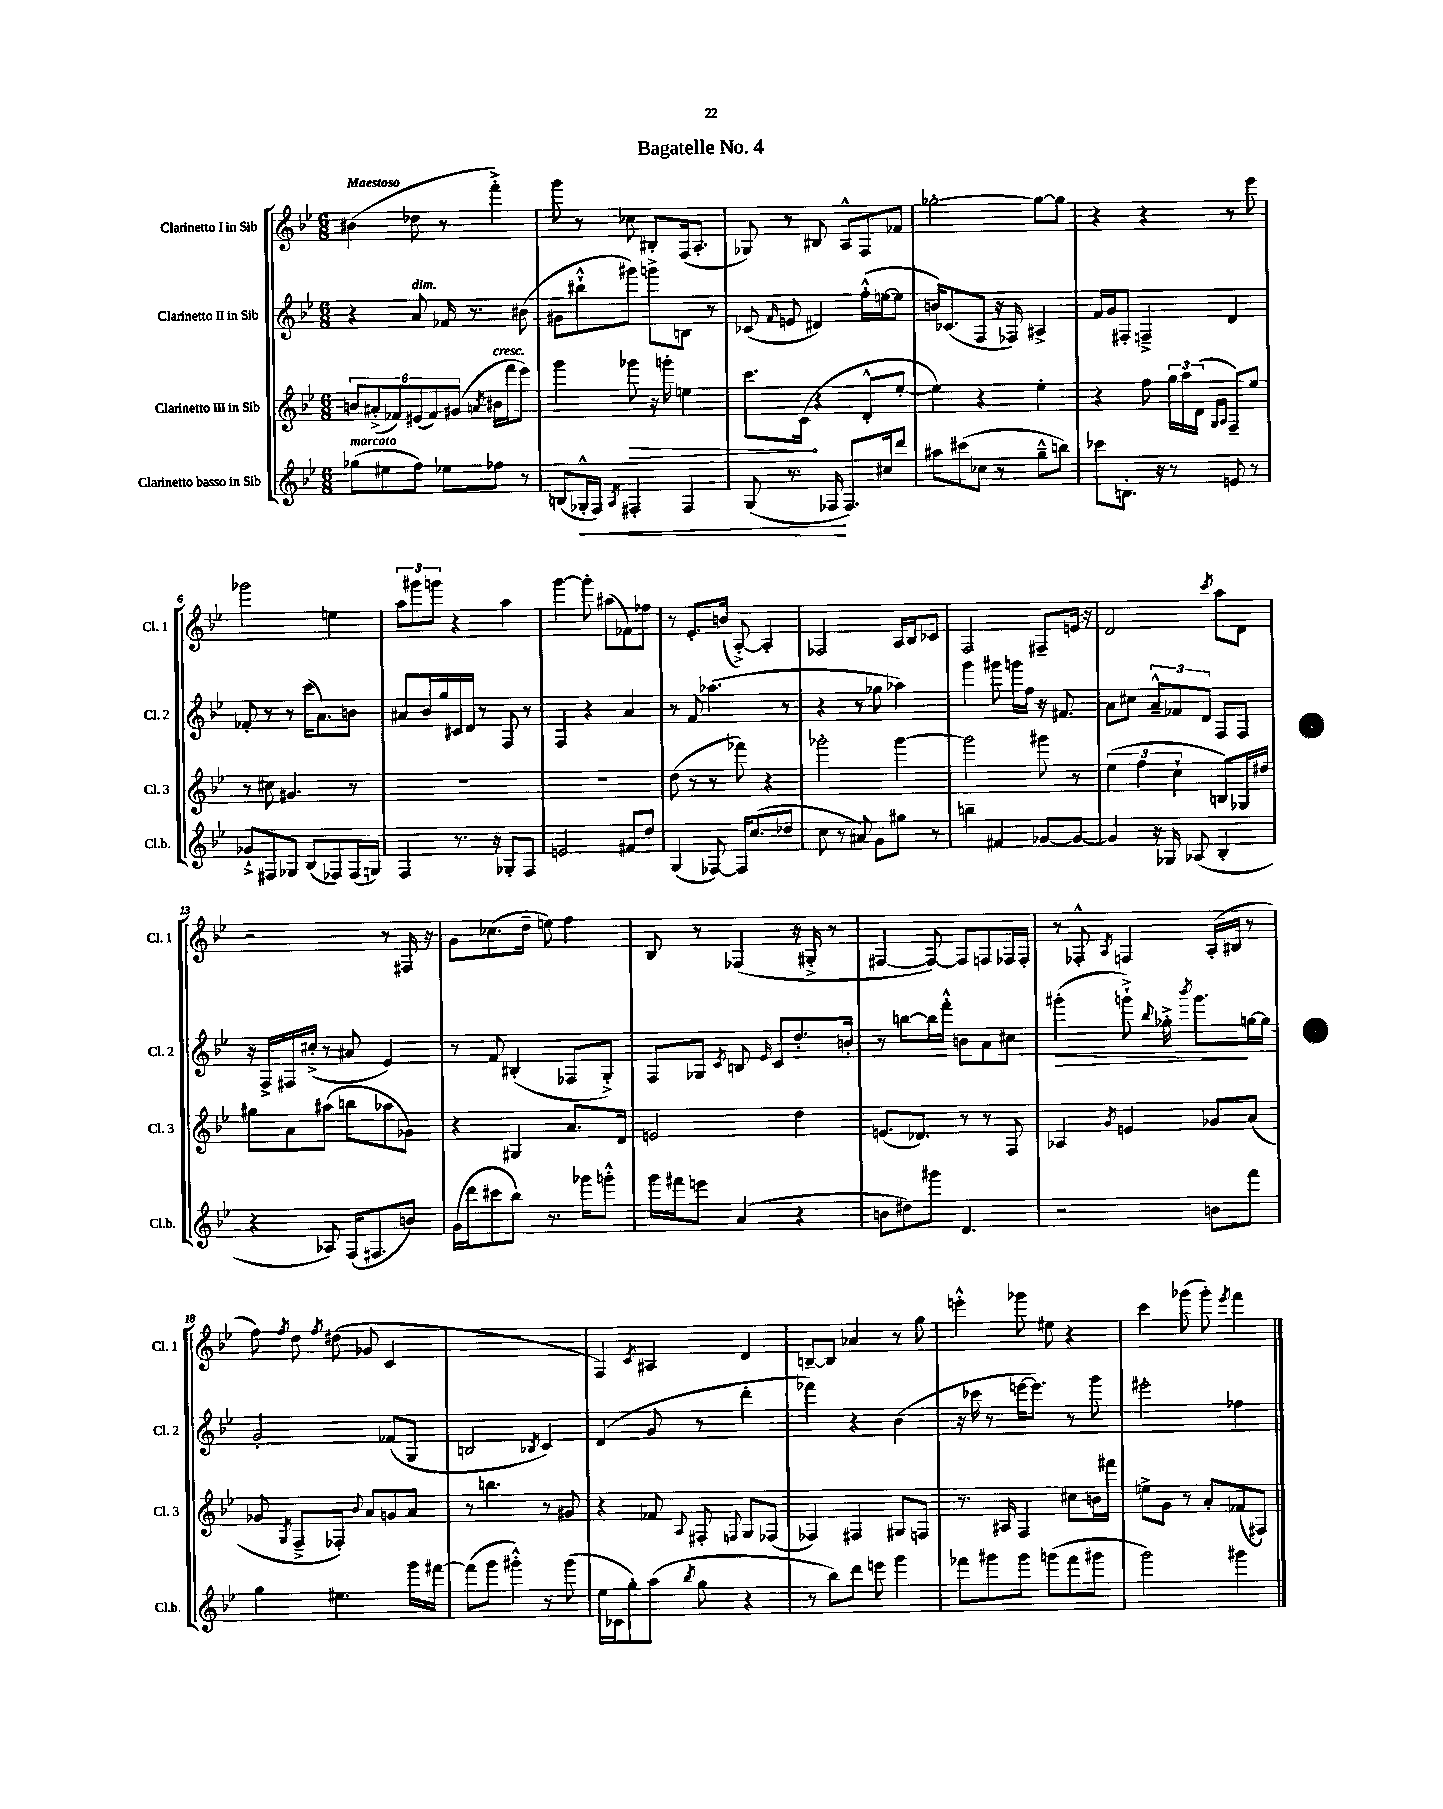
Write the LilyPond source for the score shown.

\header { title = "Bagatelle No. 4" }
<<
\new StaffGroup <<
\new Staff = "s0" \with { instrumentName = "Clarinetto I in Sib" shortInstrumentName = "Cl. 1" } {
    \clef treble \key bes \major \numericTimeSignature \time 6/8 \tempo "Maestoso"
    \autoBeamOff bis'4( des''8 r8 f'''4-.->) |
    g'''8 r8 ces''8 bis8[-. f16( a8.]-. |
    ges8) r8 bis8 a8[-^ f8 fes'8] |
    ges''2~-. ges''8[~ ges''8] |
    r4 r4 r8 ees'''8 |
    ges'''2 e''4 |
    \tuplet 3/2 { a''8[ gis'''8 g'''8] } r4 a''4 |
    g'''4~ g'''8-. ais''8[( fes'8) fes''8] |
    r8 ees'8.[-. b'16]( a8~-.->) a4-. |
    fes2 a16[ bes16 ces'8] |
    f2 fis8[-- e'16] r16 |
    d'2 \acciaccatura { c'''8 } a''8[ d'8] |
    r2 r8 fis16 r16 |
    g'8[ ces''8.( d''16]-- e''8) f''4 |
    bes8 r8 fes4( r16 gis16-.-> r8 |
    fis4~ fis8~) fis8[ f8 fes16 fes16]-. |
    r8 fes8-.-^ \acciaccatura { a8 } f4 a16[-.( bis16] r8 |
    f''8) \acciaccatura { f''8 } d''8 \acciaccatura { f''8 } dis''8( ges'8 c'4 |
    R2. |
    f4) \acciaccatura { c'8 } ais4 d'4 |
    b8[~-- b8] aes'4 r8 g''8 |
    e'''4-.-^ ges'''8 eis''8 r4 |
    c'''4 ges'''8( ges'''8-.) \acciaccatura { ees'''8 } f'''4 \bar "|." |
}
\new Staff = "s1" \with { instrumentName = "Clarinetto II in Sib" shortInstrumentName = "Cl. 2" } {
    \clef treble \key bes \major \numericTimeSignature \time 6/8
    \autoBeamOff r4 a'8^\markup { \italic "dim." } fes'16 r8. bis'8( |
    gis'8[ bis''8-!-^ gis'''8]) g'''8[-> b8] r8 |
    ces'8( \grace { f'16 } e'8 dis'4) f''16[-.-^( e''16~ e''8] |
    b'16[) ces'8.( f8] r16 fes16) ais4-> |
    f'16[ g'16 fis8]-. f4---> d'4 |
    fes'8-. r8 r8 c'''16[( a'8.) b'8] |
    ais'8[ bes'16 g''16 cis'16 d'16] r8 f8 r8 |
    f4 r4 a'4 |
    r8 f'8 aes''4.( r8 |
    r4 r8 ges''8 aes''4) |
    g'''4 gis'''8 g'''16[ f''16] r16 fis'8. |
    a'8[ cis''8] \tuplet 3/2 { a'8[---^ fes'8 d'8] } f8[ f8] |
    r16 f16[-> fis16 cis''16]-.->( r8 ais'8 ees'4) |
    r8 f'8 bis4-.( fes8[ g8]-.->) |
    f8[ ges8] \acciaccatura { c'8 } b8 \grace { ees'16 } c'8[ d''8.-. b'16]-. |
    r8 b''8[~ b''16 f'''16]-.-^ b'8[ a'8 cis''8] |
    gis'''4-.\>( g'''8-!->) \appoggiatura { bes''8 } ges''16-.-> \acciaccatura { bes'''8 } g'''8.[\! g''16~ g''16] |
    g'2-. fes'8[( g8] |
    b2 \acciaccatura { bes8 } c'4) |
    d'4( g'8 r8 d'''4-. |
    fes'''4) r4 bes'4( |
    r16 ces'''16 r8 e'''16[~ e'''8.]) r8 g'''8 |
    eis'''2-. fes''4 \bar "|." |
}
\new Staff = "s2" \with { instrumentName = "Clarinetto III in Sib" shortInstrumentName = "Cl. 3" } {
    \clef treble \key bes \major \numericTimeSignature \time 6/8
    \autoBeamOff \tuplet 6/4 { b'8[ ais'8-.->( fes'8) eis'8( fes'8) gis'8]( } \acciaccatura { a'8 } bis'16[^\markup { \italic "cresc." } f'''16 ees'''8]) |
    g'''4 \once \override Hairpin.circled-tip = ##t ges'''8\> r16 g'''16-. e''4 |
    c'''8.[ c'16]\!( r4 d'8[-.-^ ees''8]~-. |
    ees''4) r4 ees''4-. |
    r4 f''8 \tuplet 3/2 { g''16[ a''16 d'16]( } \grace { g16[ a16] } f8[--) ees''8] |
    r8 cis''8 gis'4. r8 |
    R2. |
    R2. |
    d''8( r8 r8 fes'''8) r4 |
    ges'''2-. ges'''4~ |
    ges'''2 gis'''8 r8 |
    \tuplet 3/2 { ees''4( f''4 c''4-! } b8[) ges16 dis''16] |
    gis''8[ a'8 ais''8]( b''8[ aes''8 ges'8]) |
    r4 gis4 a'8.[ d'16] |
    e'2 d''4 |
    e'8.[( des'8.]) r8 r8 f8 |
    aes4 \acciaccatura { g'8 } e'4 ges'8[ a'8]( |
    ges'8 \acciaccatura { g8 } f8[---> fes8]-.) \appoggiatura { bes'8 } a'8[ g'8 a'8] |
    r8 b''4. r8 gis'8 |
    r4 fes'8 \appoggiatura { a8 } fis8-. \appoggiatura { f8 } g8[ fes8]( |
    fes4) fis4 gis8[ f8] |
    r8. ais16 f4 cis''8[ b'16 fis'''16] |
    e''8[-> g'8] r8 a'8[-. fes'8( fis8]) \bar "|." |
}
\new Staff = "s3" \with { instrumentName = "Clarinetto basso in Sib" shortInstrumentName = "Cl.b." } {
    \clef treble \key bes \major \numericTimeSignature \time 6/8
    \autoBeamOff ges''8[^\markup { \italic "marcato" }( eis''8 f''8]) ees''8[ fes''8] r8 |
    b8[( ges16-.-^\< f16]) \acciaccatura { a8 } fis4-. fis4 |
    g8( r8. fes16\! fes8.[) cis''16 d'''8] |
    ais''8[ cis'''8( ces''8] r8 g''8[---^ b''8]) |
    ces'''8[ b8.]-. r16 r8 e'8 r8 |
    ges'8[-!-> fis8 ges8] bes8[( fes8) fes16( g16]) |
    f4 r8. r16 ges8[-. f8] |
    e'2 fis'8[ d''8] |
    g4( fes8~) fes16[ c''8.( des''8] |
    c''8 r8 ais'8) g'8[ gis''8] r8 |
    b''4-- fis'4 ges'8[~ ges'8]~ |
    ges'4 r16 ges16 aes8( bes4-. |
    r4 aes8) f16[( fis8. b'8]) |
    g'16[( d'''16 cis'''8 bes''8]) r8. ges'''16[ g'''8]-.-^ |
    g'''16[ fis'''16 e'''8] a'4( r4 |
    b'8[ dis''8) gis'''8] d'4. |
    r2 b'8[ f'''8] |
    g''4 eis''4. g'''16[ fis'''16]~ |
    fis'''8[( g'''8] gis'''4-.-^) r8 gis'''8( |
    ees''16[ ces'16 g''8-.) a''8]( \acciaccatura { bes''8 } g''8 r4 |
    r8 bes''8[) d'''8] e'''8 g'''4 |
    fes'''8[ gis'''8 gis'''8] g'''8[( fes'''8 gis'''8] |
    g'''2) gis'''4 \bar "|." |
}
>>
>>
